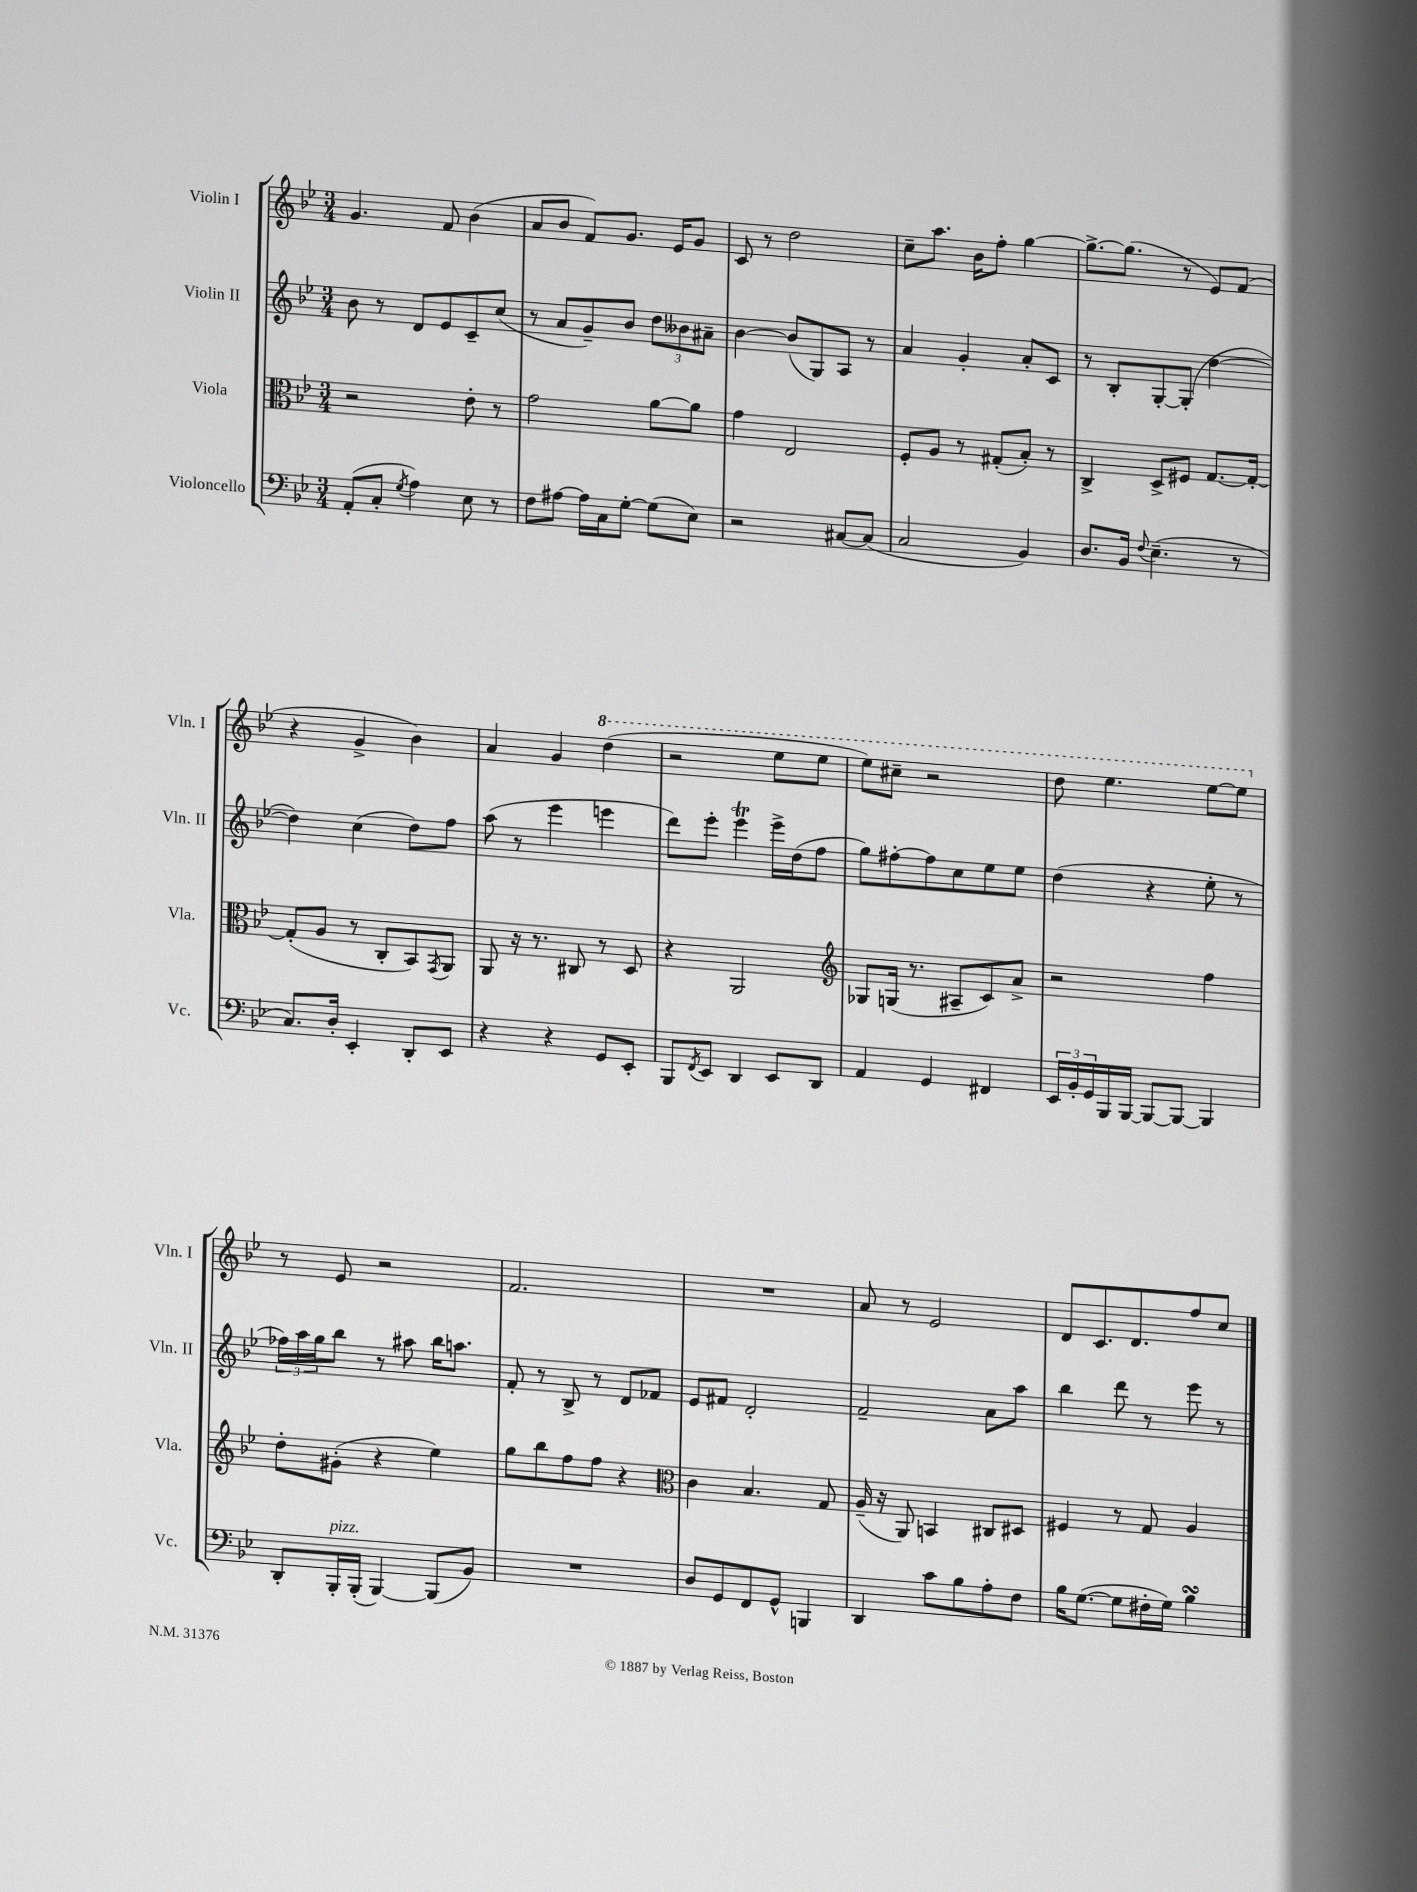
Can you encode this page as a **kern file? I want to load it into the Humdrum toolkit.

**kern	**kern	**kern	**kern
*part4	*part3	*part2	*part1
*staff4	*staff3	*staff2	*staff1
*I"Violoncello	*I"Viola	*I"Violin II	*I"Violin I
*I'Vc.	*I'Vla.	*I'Vln. II	*I'Vln. I
*clefF4	*clefC3	*clefG2	*clefG2
*k[b-e-]	*k[b-e-]	*k[b-e-]	*k[b-e-]
*M3/4	*M3/4	*M3/4	*M3/4
=1	=1	=1	=1
(8AA'/L	2r	8b-\	4.g/
8C'/J	.	8r	.
8qG/	.	.	.
4A\)	.	8d/L	.
.	.	8e-/	8f/
8E-\	8e-'\	8c~/	(4b-\
8r	8r	(8cc/J	.
=2	=2	=2	=2
8F\L	2g\	8r	8a/L
[8A#X\J	.	8a/L	8b-/J
16A#\LL]	.	8g~/)	8f/L)
16C\J	.	.	.
[8G'\J	.	8b-/J	8.g/J
(8G\L]	[8a\L	12dd\L	.
.	.	.	16e-/KL
.	.	12b--X\	.
8E-\J)	8a\J]	.	8g/J
.	.	12a#X~\J	.
=3	=3	=3	=3
2r	4g\	[4b-\	8c/
.	.	.	8r
.	2E-/	(8b-/L]	2dd\
.	.	8G/)	.
[8C#X/L	.	8A/J	.
(8C#/J]	.	8r	.
=4	=4	=4	=4
2C/	8F'/L	4a/	8cc~\L
.	8A/J	.	8.aa\J
.	8r	4g'/	.
.	.	.	16b-\KL
.	(8G#X'/L	.	8ff'\J
4BB-/)	8B-'/J)	8a'/L	[4gg\
.	8r	8c/J	.
=5	=5	=5	=5
8.D/L	4C^/	8r	8.gg^\L_
.	.	8B-'/L	.
16BB-/Jk	.	.	(8.gg\J]
8qqF/	.	.	.
(4.E-~\	8D^/L	[8G'/	.
.	8F#X/J	(8G'/J]	8r
.	[8.G/L	[4dd\	8e-/L)
8r	.	.	(8f/J
.	16G'/Jk_	.	.
!!LO:LB:g=z
=6	=6	=6	=6
8.C/L)	(8G'/L]	4dd\])	4r
.	8A/J	.	.
16D'/Jk	.	.	.
4EE-'/	8r	(4cc\	4g^/
.	8C'/L	.	.
8DD'/L	8BB-/)	8dd\L)	4b-\)
.	8qGG/	.	.
8EE-/J	8AA/J	8ff\J	.
=7	=7	=7	=7
4r	8AA/	(8aa\	4a/
.	16r	8r	.
.	8.r	.	.
4r	.	4eee-\	4g/
.	8C#X/	.	.
*	*	*	*8va
8GG/L	8r	4eeen\	(4ddd\
8EE-'/J	8D/	.	.
=8	=8	=8	=8
8BBB-/L	4r	8ddd\L)	2r
8qFF/	.	.	.
8EE-/J	.	8eee-'\J	.
4DD/	2AA/	4eee-T\	.
8EE-/L	.	16eee-^\LL	8eee-\L
.	.	(16dd\J	.
8DD/J	.	8ff\J	8eee-\J
=9	=9	=9	=9
*	*clefG2	*	*
4AA/	8G-X/L	8gg\L)	8eee-\L)
.	(16Gn/Jk	[8ff#X'\	8ccc#X~\J
.	8.r	.	.
4GG/	.	8ff#\]	2r
.	8A#X~/L	8cc\	.
4FF#X/	8c/)	8ee-\	.
.	8a^/J	8ee-\J	.
=10	=10	=10	=10
24EE-/LL	2r	(4dd\	8ddd\
24BB-'/	.	.	.
24GG/	.	.	.
16BBB-/	.	.	4.eee-\
[16BBB-/JJ	.	.	.
8BBB-/L_	.	4r	.
8BBB-/J_	.	.	.
4BBB-/]	4ff\	8ee-'\	[8eee-\L
.	.	8r	8eee-\J]
!!LO:LB:g=z
=11	=11	=11	=11
*	*	*	*X8va
8DD'/L	8dd'\L	24ff-X\LL)	8r
.	.	24aa\	.
.	.	24gg\J	.
!LO:TX:a:i:t=pizz.	!	!	!
16BBB-'/L	(8g#X'\J	8bb-\J	8e-/
(16BBB-'/JJ	.	.	.
[4BBB-/)	4r	8r	2r
.	.	8aa#X\	.
(8BBB-/L]	4ee-\)	16bb-\KL	.
.	.	8.aan\J	.
8BB-/J)	.	.	.
=12	=12	=12	=12
2.r	8gg\L	8f'/	2.f/
.	8bb-\	8r	.
.	8ff\	8B-^/	.
.	8ff\J	8r	.
.	4r	8d/L	.
.	.	8f-X/J	.
=13	=13	=13	=13
*	*clefC3	*	*
8D/L	4c\	8e-/L	2.r
8GG/	.	8f#X/J	.
8FF/	4.B-/	2d'/	.
8GG^^/J	.	.	.
4BBBn/	.	.	.
.	8G/	.	.
=14	=14	=14	=14
4DD/	(16A~/	2f~/	8a/
.	16r	.	.
.	8AA/)	.	8r
8c\L	4BBn/	.	2e-/
8B-\	.	.	.
8A'\	8C#X/L	8a\L	.
8F\J	8D#X/J	8aa\J	.
=15	=15	=15	=15
16B-\KL	4F#X/	4bb-\	8d/L
([8.G\J	.	.	.
.	.	.	8.c/
8G\L]	8r	8ddd\	.
.	.	.	8.d/
16F#X'\L	8G/	8r	.
16G\JJ)	.	.	.
4B-sSSs\	4A/	8eee-\	8ff/
.	.	8r	8cc/J
==	==	==	==
*-	*-	*-	*-
